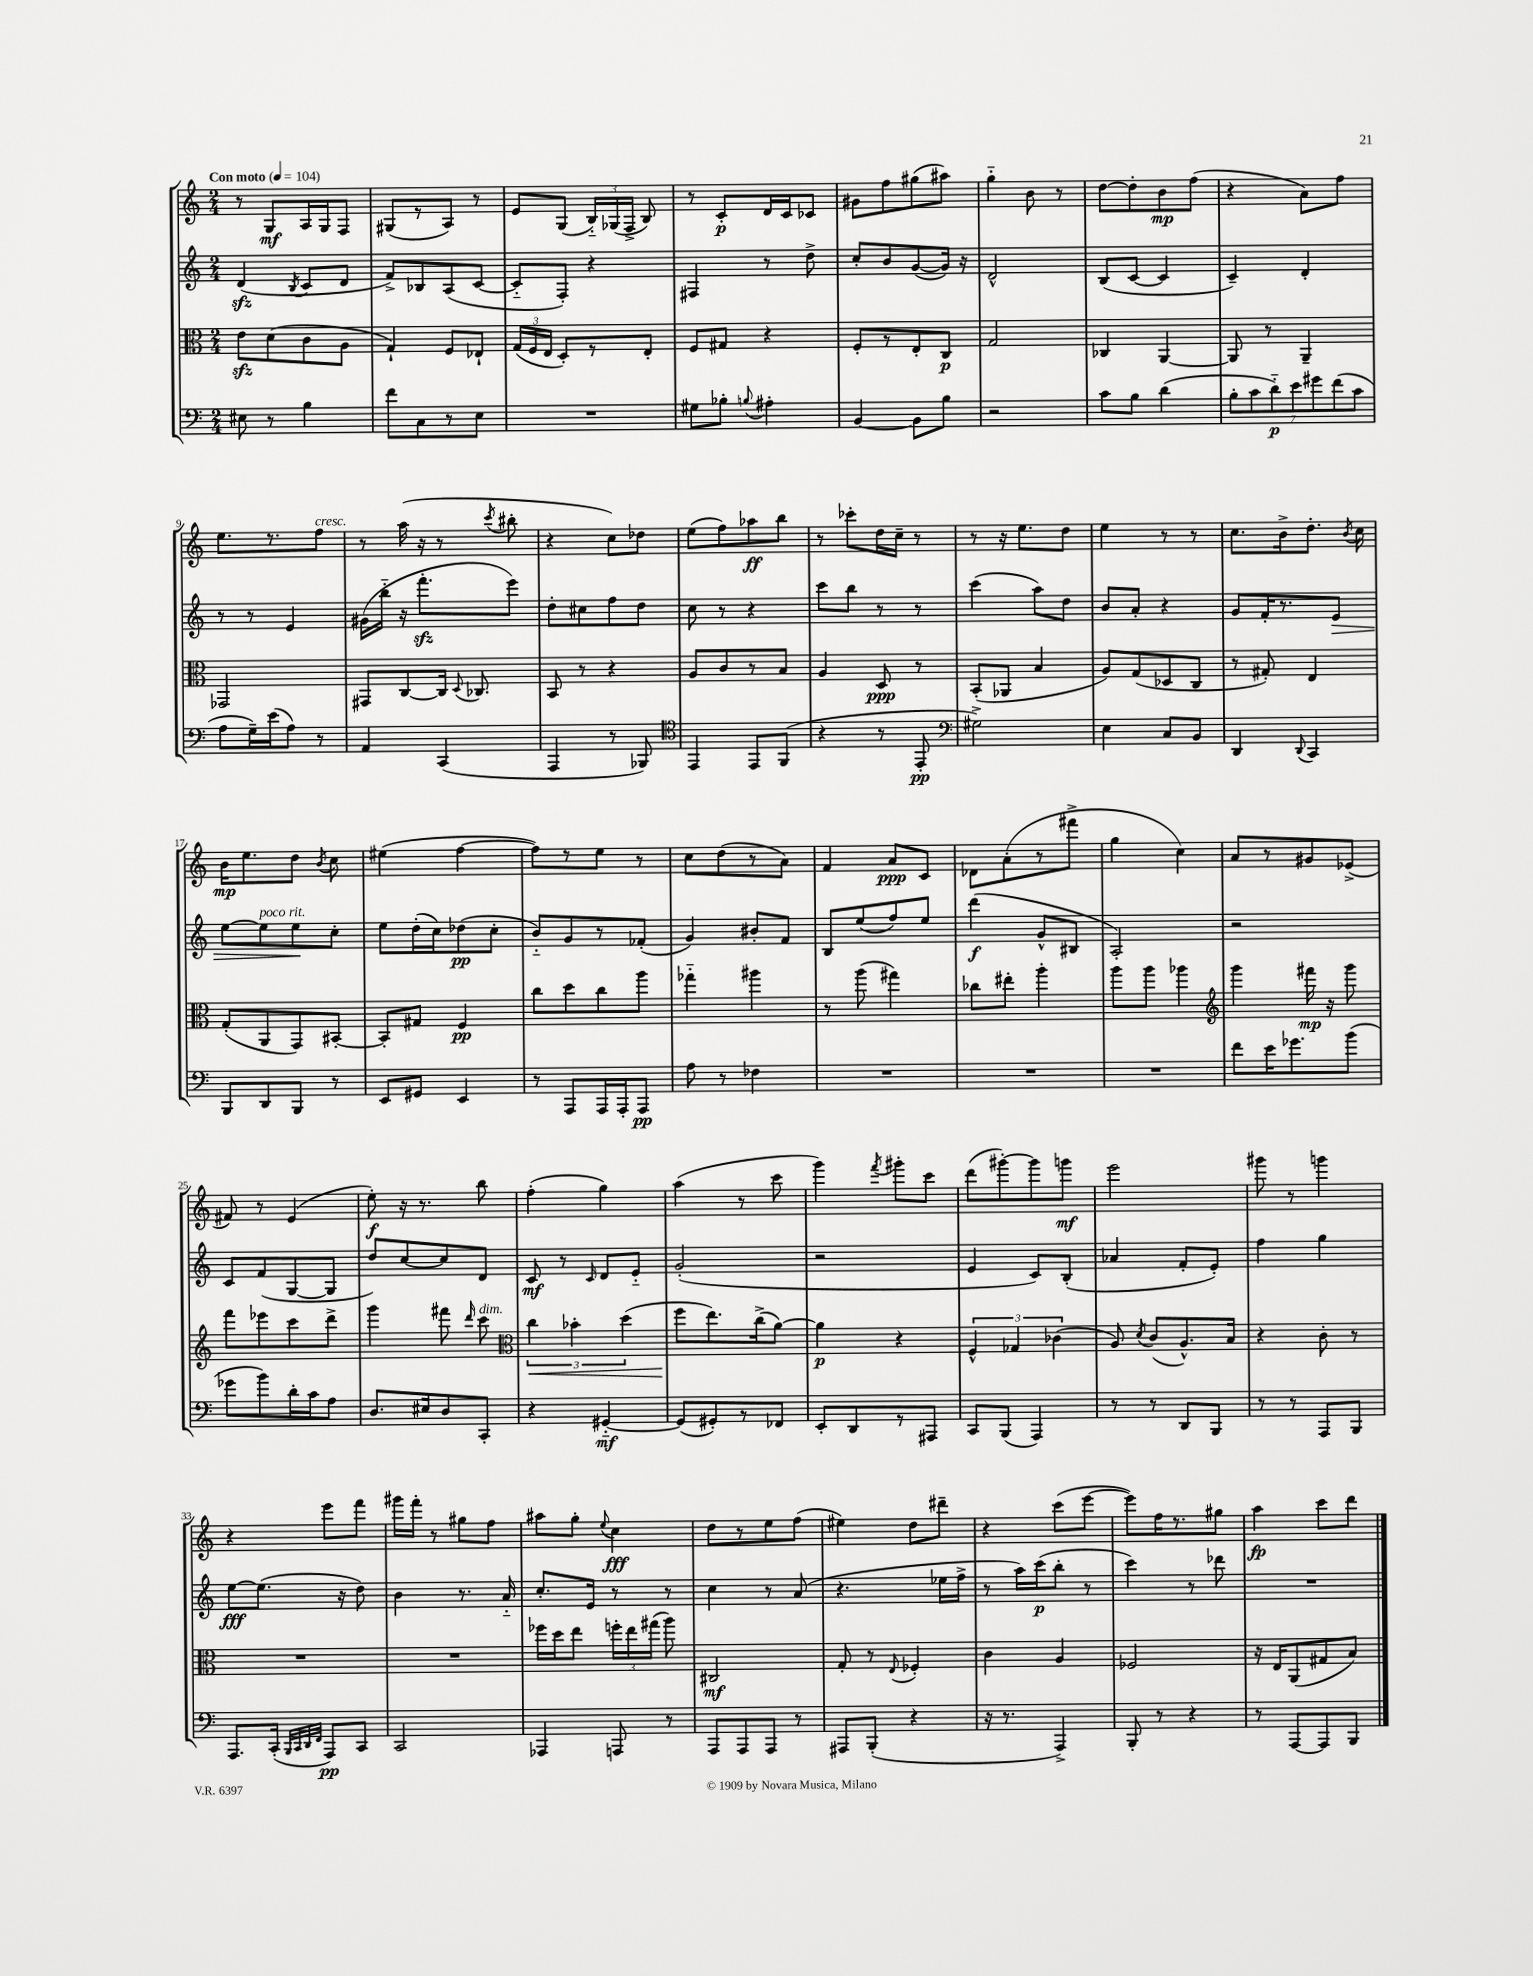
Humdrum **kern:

**kern	**dynam	**kern	**dynam	**kern	**dynam	**kern	**dynam
*part4	*part4	*part3	*part3	*part2	*part2	*part1	*part1
*staff4	*staff4	*staff3	*staff3	*staff2	*staff2	*staff1	*staff1
*clefF4	*	*clefC3	*	*clefG2	*	*clefG2	*
*k[]	*	*k[]	*	*k[]	*	*k[]	*
*M2/4	*	*M2/4	*	*M2/4	*	*M2/4	*
*MM104	*	*MM104	*	*MM104	*	*MM104	*
=1	=1	=1	=1	=1	=1	=1	=1
!	!	!	!	!	!	!LO:TX:a:B:t=Con moto	!
8E#X\	.	8ezz\L	.	(4dzz/	.	8r	.
8r	.	(8d\	.	.	.	8G/L	mf
.	.	.	.	8qB/	.	.	.
4B\	.	8c\	.	8c/L	.	16A/L	.
.	.	.	.	.	.	16G/J	.
.	.	8A\J	.	8d/J	.	8F/J	.
=2	=2	=2	=2	=2	=2	=2	=2
8f\L	.	4G`/)	.	8f^/L)	.	(8G#X/L	.
8C\	.	.	.	8B-X/	.	8r	.
8r	.	8F/L	.	(8A/	.	8A/J)	.
8E\J	.	8E-X`/J	.	[8c/J	.	8r	.
=3	=3	=3	=3	=3	=3	=3	=3
2r	.	(24G/LL	.	8c/L]	.	8e/L	.
.	.	24F/	.	.	.	.	.
.	.	24E/JJ	.	.	.	.	.
.	.	8D'/L)	.	8F'/J)	.	(8G/J	.
.	.	8r	.	4r	.	24B/LL)	.
.	.	.	.	.	.	(24G-X/	.
.	.	.	.	.	.	24F^/JJ	.
.	.	8E'/J	.	.	.	8B/)	.
=4	=4	=4	=4	=4	=4	=4	=4
8G#X\L	.	8F/L	.	4F#X/	.	8r	.
8B-X'\J	.	8G#X/J	.	.	.	8c'/L	p
8qqBn/	.	.	.	.	.	.	.
4A#X'\	.	4r	.	8r	.	16d/L	.
.	.	.	.	.	.	16c/J	.
.	.	.	.	8dd^\	.	8c-X/J	.
=5	=5	=5	=5	=5	=5	=5	=5
[4BB/	.	8F'/L	.	8cc'/L	.	8g#X\L	.
.	.	8r	.	8b/	.	8ff\	.
8BB\L]	.	8E'/	.	([8g/	.	(8gg#X\	.
8B\J	.	8C/J	p	16g/Jk])	.	8aa#X\J)	.
.	.	.	.	16r	.	.	.
=6	=6	=6	=6	=6	=6	=6	=6
2r	.	2G/	.	2d^^/	.	4gg\	.
.	.	.	.	.	.	8b\	.
.	.	.	.	.	.	8r	.
=7	=7	=7	=7	=7	=7	=7	=7
8c\L	.	4C-X/	.	(8B/L	.	[8dd\L	.
8B\J	.	.	.	[8c/J	.	8dd'\]	.
(4d\	.	[4AA/	.	4c/]	.	8b\	mp
.	.	.	.	.	.	(8ff\J	.
=8	=8	=8	=8	=8	=8	=8	=8
14B'\L	.	8AA/]	.	4c~/)	.	4r	.
14c\	.	.	.	.	.	.	.
.	.	8r	.	.	.	.	.
14d\)	p	.	.	.	.	.	.
14e\	.	.	.	.	.	.	.
.	.	4AA~/	.	4d'/	.	8a\L)	.
14g#X\	.	.	.	.	.	.	.
(14f\	.	.	.	.	.	.	.
.	.	.	.	.	.	8ff\J	.
14c\J	.	.	.	.	.	.	.
!!LO:LB:g=z
=9	=9	=9	=9	=9	=9	=9	=9
8A\L	.	2GG-X/	.	8r	.	8.ee\L	.
16G~\L)	.	.	.	8r	.	.	.
(16e\J	.	.	.	.	.	8.r	.
8A\J)	.	.	.	4e/	.	.	.
!	!	!	!	!	!	!LO:TX:a:i:t=cresc.	!
8r	.	.	.	.	.	8ff\J	.
=10	=10	=10	=10	=10	=10	=10	=10
4AA/	.	8GG#X/L	.	(16g#X\LL	.	8r	.
.	.	.	.	16bb\JJ	.	.	.
.	.	[8C/	.	16r	.	(16aa\	.
.	.	.	.	8.fffzz'\L	.	16r	.
(4CC/	.	16C/Jk]	.	.	.	8r	.
.	.	8qqD/	.	.	.	.	.
.	.	8.C-X/	.	.	.	.	.
.	.	.	.	.	.	8qccc/	.
.	.	.	.	8eee\J)	.	8bb#X'\	.
=11	=11	=11	=11	=11	=11	=11	=11
4AAA/	.	8BB/	.	8dd'\L	.	4r	.
.	.	8r	.	8cc#X\	.	.	.
8r	.	4r	.	8ff\	.	8cc\L)	.
8BBB-X/)	.	.	.	8dd\J	.	8dd-X\J	.
=12	=12	=12	=12	=12	=12	=12	=12
*clefC4	*	*	*	*	*	*	*
4EE/	.	8A/L	.	8cc\	.	(8ee\L	.
.	.	8c/	.	8r	.	8ff\)	.
8EE/L	.	8r	.	4r	.	8aa-X\	ff
(8FF/J	.	8B/J	.	.	.	8bb\J	.
=13	=13	=13	=13	=13	=13	=13	=13
4r	.	4A/	.	8ccc\L	.	8r	.
.	.	.	.	8bb\J	.	8ccc-X'\L	.
8r	.	8D/	ppp	8r	.	16dd\L	.
.	.	.	.	.	.	16cc~\JJ	.
8EE'/	pp	8r	.	8r	.	8r	.
=14	=14	=14	=14	=14	=14	=14	=14
*clefF4	*	*	*	*	*	*	*
2G#X^\)	.	(8BB'/L	.	(4ccc\	.	8r	.
.	.	8AA-X/J	.	.	.	16r	.
.	.	.	.	.	.	8.ee\L	.
.	.	4B/	.	8aa\L)	.	.	.
.	.	.	.	8dd\J	.	8dd\J	.
=15	=15	=15	=15	=15	=15	=15	=15
4E\	.	8A/L)	.	8b/L	.	4ee\	.
.	.	(8G/	.	8a'/J	.	.	.
8C/L	.	8D-X/	.	4r	.	8r	.
8BB/J	.	8C/J	.	.	.	8r	.
=16	=16	=16	=16	=16	=16	=16	=16
4DD/	.	8r	.	8g/L	.	8.cc\L	.
.	.	8G#X'/)	.	16f'/K	.	.	.
.	.	.	.	8.r	.	16b^\k	.
8qqDD/	.	.	.	.	.	.	.
4CC/	.	4E/	.	.	.	8.dd'\J	.
!	!	!	!	!	!LO:HP:b	!	!
.	.	.	.	8e/J	>	.	.
.	.	.	.	.	.	8qb/	.
.	.	.	.	.	.	16cc\	.
!!LO:LB:g=z
=17	=17	=17	=17	=17	=17	=17	=17
8BBB/L	.	(8G'/L	.	[8ee\L	.	16b\KL	mp
.	.	.	.	.	.	8.ee\	.
!	!	!	!	!LO:TX:a:i:t=poco rit.	!	!	!
8DD/	.	8AA/	.	8ee\]	.	.	.
8BBB/J	.	8GG/)	.	8ee\	.	8dd\J	.
.	.	.	.	.	.	8qb/	.
8r	.	[8BB#X'/J	.	8cc'\J	]	8cc\	.
=18	=18	=18	=18	=18	=18	=18	=18
8EE/L	.	8BB#'/L]	.	8ee\L	.	(4ee#X\	.
8GG#X/J	.	8G#X/J	.	(16dd'\L	.	.	.
.	.	.	.	16cc\J)	.	.	.
4EE/	.	4F/	pp	(8dd-X\	pp	[4ff\	.
.	.	.	.	8cc'\J	.	.	.
=19	=19	=19	=19	=19	=19	=19	=19
8r	.	8cc\L	.	8b/L)	.	8ff\L])	.
8AAA/L	.	8dd\	.	8g/	.	8r	.
16AAA/L	.	8cc\	.	8r	.	8ee\J	.
16AAA'/J	.	.	.	.	.	.	.
8AAA/J	pp	8aa\J	.	(8f-X'/J	.	8r	.
=20	=20	=20	=20	=20	=20	=20	=20
8A\	.	4gg-X\	.	4g/)	.	8cc\L	.
8r	.	.	.	.	.	(8dd\	.
4F-X\	.	4aa#X\	.	8b#X'/L	.	8r	.
.	.	.	.	8f/J	.	8a\J)	.
=21	=21	=21	=21	=21	=21	=21	=21
2r	.	8r	.	8B/L	.	4f/	.
.	.	(8aa\	.	(8ee/	.	.	.
.	.	4gg#X\)	.	8ff/)	.	8a/L	ppp
.	.	.	.	8ee/J	.	8c/J	.
=22	=22	=22	=22	=22	=22	=22	=22
2r	.	8cc-X\L	.	(4ddd\	f	8d-X\L	.
.	.	8ee#X'\J	.	.	.	(8a'\	.
.	.	4aa'\	.	8g^^/L	.	8r	.
.	.	.	.	8B#X/J	.	8fff#X^\J	.
=23	=23	=23	=23	=23	=23	=23	=23
2r	.	8aa\L	.	2A'/)	.	4gg\	.
.	.	8aa\J	.	.	.	.	.
.	.	4aa-X\	.	.	.	4cc\)	.
=24	=24	=24	=24	=24	=24	=24	=24
*	*	*clefG2	*	*	*	*	*
8f\L	.	4ggg\	.	2r	.	8a/L	.
16e\K	.	.	.	.	.	8r	.
8.g-X\	.	.	.	.	.	.	.
.	.	16fff#X\	mp	.	.	8g#X/	.
.	.	16r	.	.	.	.	.
(8b\J	.	8ggg\	.	.	.	(8e-X^/J	.
!!LO:LB:g=z
=25	=25	=25	=25	=25	=25	=25	=25
8g-X\L	.	8fff\L	.	8c/L	.	8f#X/)	.
8b\)	.	8eee-X\	.	(8f/	.	8r	.
16d'\L	.	8ccc\	.	[8G/	.	(4e/	.
16c\J	.	.	.	.	.	.	.
8A\J	.	8ddd^\J	.	8G/J]	.	.	.
=26	=26	=26	=26	=26	=26	=26	=26
8.D/L	.	4ggg\	.	8dd/L)	.	8ee'\)	f
.	.	.	.	[8cc/	.	16r	.
16E#X/k	.	.	.	.	.	8.r	.
8D/	.	8fff#X\	.	8cc/]	.	.	.
.	.	16qqddd/	.	.	.	.	.
!	!	!LO:TX:a:i:t=dim.	!	!	!	!	!
8CC'/J	.	8ccc\	.	8d/J	.	8bb\	.
=27	=27	=27	=27	=27	=27	=27	=27
*	*	*clefC3	*	*	*	*	*
!	!	!	!LO:HP:b	!	!	!	!
4r	.	6cc\	<	8c/	mf	(4ff'\	.
.	.	.	.	8r	.	.	.
.	.	6b-X'\	.	.	.	.	.
.	.	.	.	16qqc/	.	.	.
[4GG#X/	mf	.	.	8d/L	.	4gg\)	.
.	.	(6dd\	.	.	.	.	.
.	.	.	.	8e/J	.	.	.
=28	=28	=28	=28	=28	=28	=28	=28
(8GG#/L]	.	8ff\L	.	(2g'/	.	(4aa\	.
8GG#X'/)	.	8.ee\)	[	.	.	.	.
8r	.	.	.	.	.	8r	.
.	.	(16cc^\k	.	.	.	.	.
8FF-X/J	.	[8a\J)	.	.	.	8ccc\	.
=29	=29	=29	=29	=29	=29	=29	=29
8EE'/L	.	4a\]	p	2r	.	4ggg\)	.
8DD/	.	.	.	.	.	.	.
.	.	.	.	.	.	8qfff/	.
8r	.	4r	.	.	.	8ggg#X'\L	.
8AAA#X/J	.	.	.	.	.	8ccc\J	.
=30	=30	=30	=30	=30	=30	=30	=30
8CC/L	.	6F^^/	.	4e/	.	(8ddd\L	.
(8BBB/J	.	.	.	.	.	[8ggg#X'\)	.
.	.	6G-X/	.	.	.	.	.
4AAA/)	.	.	.	8c/L)	.	8ggg#\]	.
.	.	(6c-X\	.	.	.	.	.
.	.	.	.	(8B'/J	.	8gggn\J	mf
=31	=31	=31	=31	=31	=31	=31	=31
8r	.	8A/)	.	4a-X/	.	2eee\	.
.	.	8qd/	.	.	.	.	.
8r	.	(8c/L	.	.	.	.	.
8DD/L	.	8.A^^/)	.	8f'/L	.	.	.
8BBB/J	.	.	.	8e'/J)	.	.	.
.	.	16B/Jk	.	.	.	.	.
=32	=32	=32	=32	=32	=32	=32	=32
8r	.	4r	.	4ff\	.	8ggg#X\	.
8r	.	.	.	.	.	8r	.
8AAA/L	.	8c'\	.	4gg\	.	4gggn\	.
8BBB/J	.	8r	.	.	.	.	.
!!LO:LB:g=z
=33	=33	=33	=33	=33	=33	=33	=33
8.AAA/L	.	2r	.	[8ee\L	fff	4r	.
.	.	.	.	(8.ee\J]	.	.	.
(16CC'/Jk	.	.	.	.	.	.	.
32qqBBB/LLL	.	.	.	.	.	.	.
32qqCC/	.	.	.	.	.	.	.
32qqDD/	.	.	.	.	.	.	.
32qqFF/JJJ	.	.	.	.	.	.	.
8AAA/L)	pp	.	.	.	.	8eee\L	.
.	.	.	.	16r	.	.	.
8CC/J	.	.	.	8dd\)	.	8fff\J	.
=34	=34	=34	=34	=34	=34	=34	=34
2CC/	.	2r	.	4b\	.	16ggg#X\LL	.
.	.	.	.	.	.	16fff'\JJ	.
.	.	.	.	.	.	8r	.
.	.	.	.	8.r	.	8gg#X\L	.
.	.	.	.	.	.	8ff\J	.
.	.	.	.	16a/	.	.	.
=35	=35	=35	=35	=35	=35	=35	=35
4AAA-X/	.	16ff-X\LL	.	8.cc'/L	.	8aa#X\L	.
.	.	16dd\J	.	.	.	.	.
.	.	8ee\J	.	.	.	8gg'\J	.
.	.	.	.	16e/Jk	.	.	.
.	.	.	.	.	.	8qqee/	.
8AAAn/	.	24ffn'\LL	.	8r	.	4cc\	fff
.	.	24ee\	.	.	.	.	.
.	.	(24gg#X\JJ	.	.	.	.	.
8r	.	8aa\)	.	8r	.	.	.
=36	=36	=36	=36	=36	=36	=36	=36
8AAA/L	.	2C#X/	mf	4cc\	.	8dd\L	.
8AAA/	.	.	.	.	.	8r	.
8AAA/J	.	.	.	8r	.	8ee\	.
8r	.	.	.	(8a/	.	(8ff\J	.
=37	=37	=37	=37	=37	=37	=37	=37
8AAA#X/L	.	8G'/	.	4.r	.	4ee#X\)	.
(8BBB'/J	.	8r	.	.	.	.	.
.	.	8qqE/	.	.	.	.	.
4r	.	4F-X'/	.	.	.	8dd\L	.
.	.	.	.	16ee-X\LL	.	8ddd#X~\J	.
.	.	.	.	16ff^\JJ	.	.	.
=38	=38	=38	=38	=38	=38	=38	=38
16r	.	4c\	.	8r	.	4r	.
8.r	.	.	.	.	.	.	.
.	.	.	.	16aa\LL)	.	.	.
.	.	.	.	(16ccc\J	p	.	.
4AAA^/)	.	4A/	.	8bb'\J	.	(8ccc\L	.
.	.	.	.	8r	.	[8eee\J	.
=39	=39	=39	=39	=39	=39	=39	=39
8BBB'/	.	2F-X/	.	4ccc\)	.	8eee\L])	.
8r	.	.	.	.	.	16ff\K	.
.	.	.	.	.	.	8.r	.
4r	.	.	.	8r	.	.	.
.	.	.	.	8ddd-X\	.	8gg#X\J	.
=40	=40	=40	=40	=40	=40	=40	=40
8r	.	16r	.	2r	.	4aa\	fp
.	.	16E/KL	.	.	.	.	.
[8AAA/L	.	(8AA/	.	.	.	.	.
8AAA/]	.	8G#X/	.	.	.	8ccc\L	.
8BBB/J	.	8B/J)	.	.	.	8ddd\J	.
==	==	==	==	==	==	==	==
*-	*-	*-	*-	*-	*-	*-	*-
